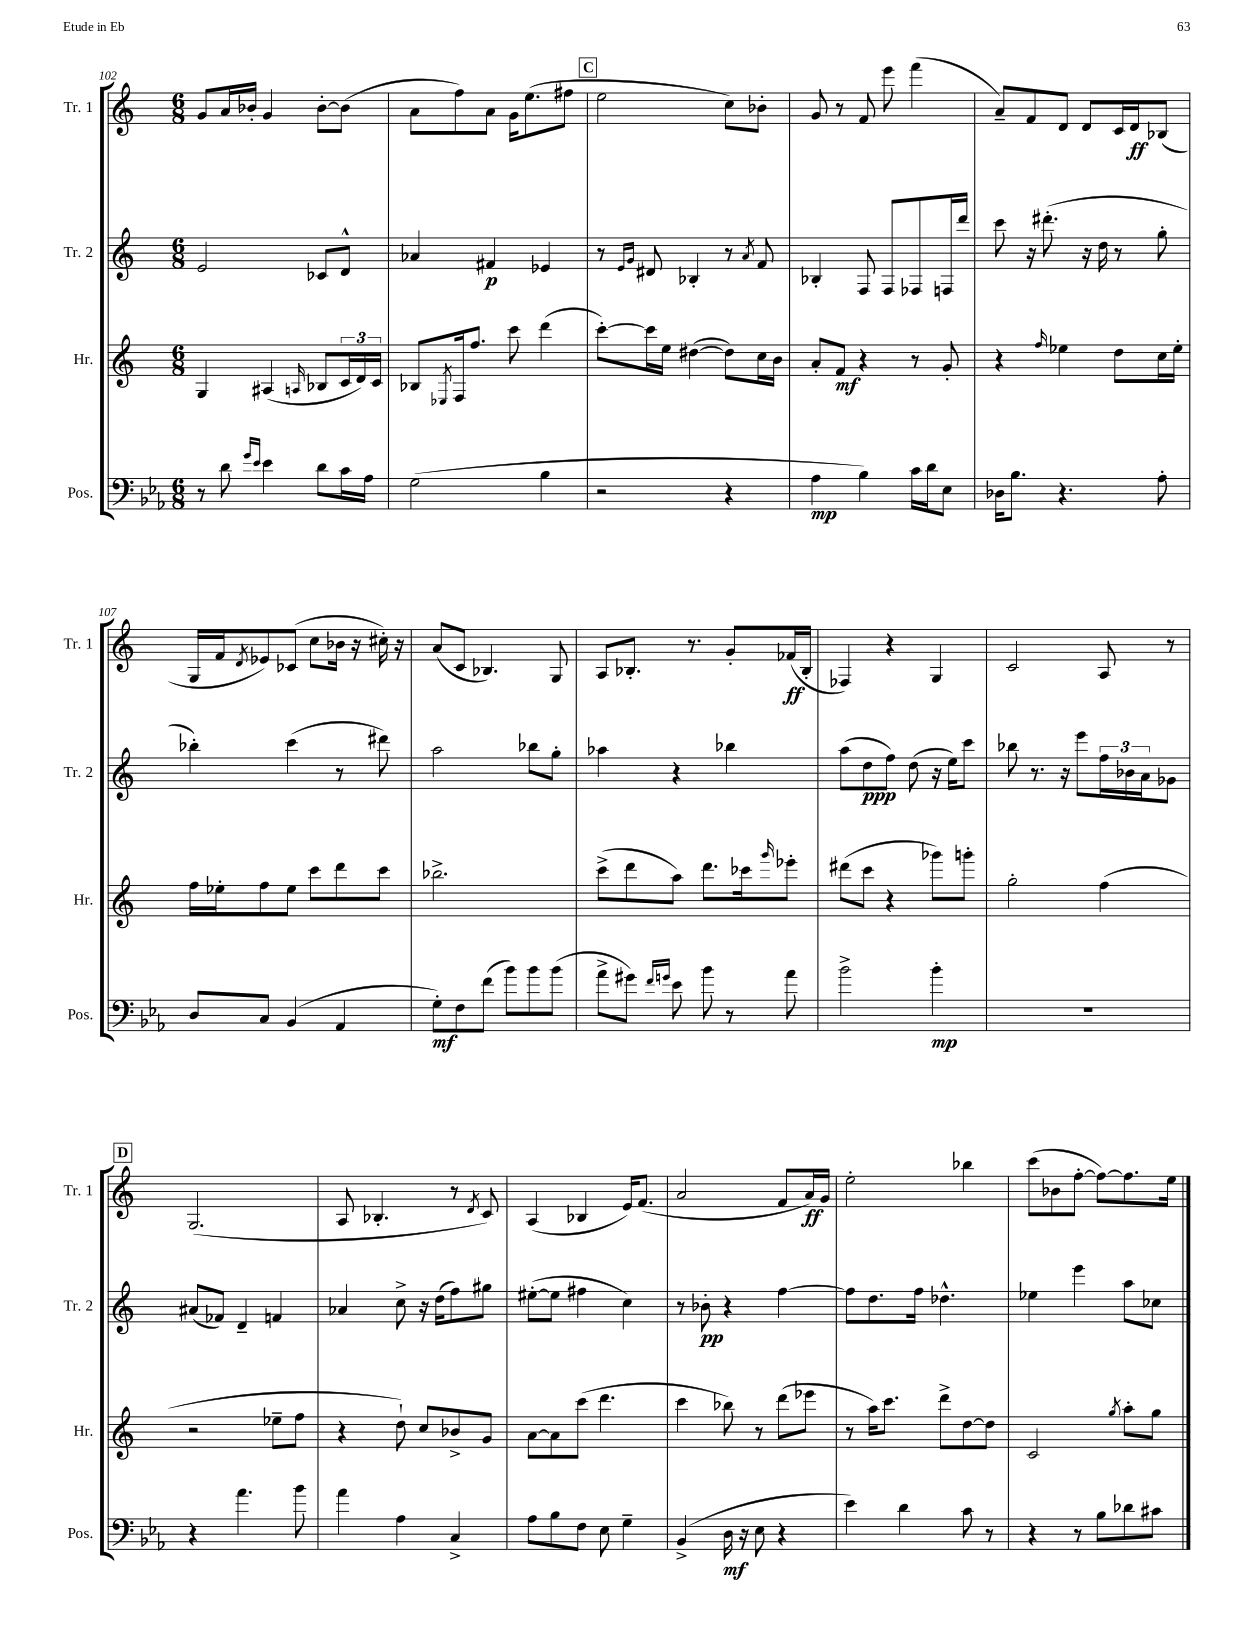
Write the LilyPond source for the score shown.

<<
\new StaffGroup <<
\new Staff = "s0" \with { instrumentName = "Tr. 1" shortInstrumentName = "Tr. 1" } {
    \clef treble \key c \major \numericTimeSignature \time 6/8
    g'8 a'16 bes'16-. g'4 bes'8~-. bes'8( |
    a'8 f''8) a'8 g'16 e''8.( fis''8 |
    \mark \markup { \box "C" } e''2 c''8) bes'8-. |
    g'8 r8 f'8 e'''8 f'''4( |
    a'8--) f'8 d'8 d'8 c'16 d'16\ff bes8( |
    g16 f'16 \acciaccatura { d'8 } ees'8) ces'8( c''8 bes'16 r16 cis''16-.) r16 |
    a'8( c'8 bes4.) g8 |
    a8 bes8.-. r8. g'8-. fes'16\ff( bes16-. |
    fes4) r4 g4 |
    c'2 a8 r8 |
    \mark \markup { \box "D" } g2.( |
    a8 bes4.-. r8 \acciaccatura { d'8 } c'8) |
    a4( bes4 e'16) f'8.( |
    a'2 f'8 a'16\ff) g'16 |
    e''2-. bes''4 |
    c'''8( bes'8 f''8~-. f''8~) f''8. e''16 \bar "|." |
}
\new Staff = "s1" \with { instrumentName = "Tr. 2" shortInstrumentName = "Tr. 2" } {
    \clef treble \key c \major \numericTimeSignature \time 6/8
    e'2 ces'8 d'8-^ |
    aes'4 fis'4\p ees'4 |
    \mark \markup { \box "C" } r8 \grace { e'16 g'16 } dis'8 bes4-. r8 \acciaccatura { a'8 } f'8 |
    bes4-. f8 f8 fes8 f16 d'''16 |
    c'''8 r16 dis'''8.-.( r16 d''16 r8 g''8-. |
    bes''4-.) c'''4( r8 dis'''8) |
    a''2 bes''8 g''8-. |
    aes''4 r4 bes''4 |
    a''8( d''8\ppp f''8) d''8( r16 e''16) c'''8 |
    bes''8 r8. r16 e'''8 \tuplet 3/2 { f''16 bes'16 a'16 } ges'8 |
    \mark \markup { \box "D" } ais'8( fes'8) d'4-- f'4 |
    aes'4 c''8-> r16 d''16( f''8) gis''8 |
    eis''8~-.( eis''8 fis''4 c''4) |
    r8 bes'8-.\pp r4 f''4~ |
    f''8 d''8. f''16 des''4.-^ |
    ees''4 e'''4 a''8 ces''8 \bar "|." |
}
\new Staff = "s2" \with { instrumentName = "Hr." shortInstrumentName = "Hr." } {
    \clef treble \key c \major \numericTimeSignature \time 6/8
    g4 ais4( \grace { a16 } bes8 \tuplet 3/2 { c'16 d'16) c'16 } |
    bes8 \acciaccatura { ees8 } f16 f''8. c'''8 d'''4( |
    \mark \markup { \box "C" } c'''8~-.) c'''16 e''16 dis''4~( dis''8) c''16 b'16 |
    a'8-. f'8\mf r4 r8 g'8-. |
    r4 \grace { f''16 } ees''4 d''8 c''16 ees''16-. |
    f''16 ees''16-. f''8 ees''8 c'''8 d'''8 c'''8 |
    bes''2.-> |
    c'''8->( d'''8 a''8) d'''8. ces'''16 \grace { g'''16 } ees'''8-. |
    dis'''8( c'''8 r4 ges'''8) g'''8-. |
    g''2-. f''4( |
    \mark \markup { \box "D" } r2 ees''8-- f''8 |
    r4 d''8-!) c''8 bes'8-> g'8 |
    a'8~ a'8 c'''8( d'''4. |
    c'''4 bes''8) r8 d'''8( ees'''8 |
    r8 a''16) c'''8. d'''8-> d''8~ d''8 |
    c'2 \acciaccatura { g''8 } a''8-. g''8 \bar "|." |
}
\new Staff = "s3" \with { instrumentName = "Pos." shortInstrumentName = "Pos." } {
    \clef bass \key ees \major \numericTimeSignature \time 6/8
    r8 d'8 \grace { g'16 ees'16 } ees'4 d'8 c'16 aes16 |
    g2( bes4 |
    \mark \markup { \box "C" } r2 r4 |
    aes4\mp bes4) c'16 d'16 ees8 |
    des16 bes8. r4. aes8-. |
    d8 c8 bes,4( aes,4 |
    g8-.\mf) f8 f'8( bes'8) bes'8 bes'8( |
    aes'8-> gis'8) \grace { f'16 g'16 } ees'8 bes'8 r8 aes'8 |
    bes'2-> bes'4-.\mp |
    R2. |
    \mark \markup { \box "D" } r4 aes'4. bes'8 |
    aes'4 aes4 c4-> |
    aes8 bes8 f8 ees8 g4-- |
    bes,4->( d16\mf r16 ees8 r4 |
    ees'4) d'4 c'8 r8 |
    r4 r8 bes8 des'8 cis'8 \bar "|." |
}
>>
>>
\layout { \context { \Score currentBarNumber = #102 } }
